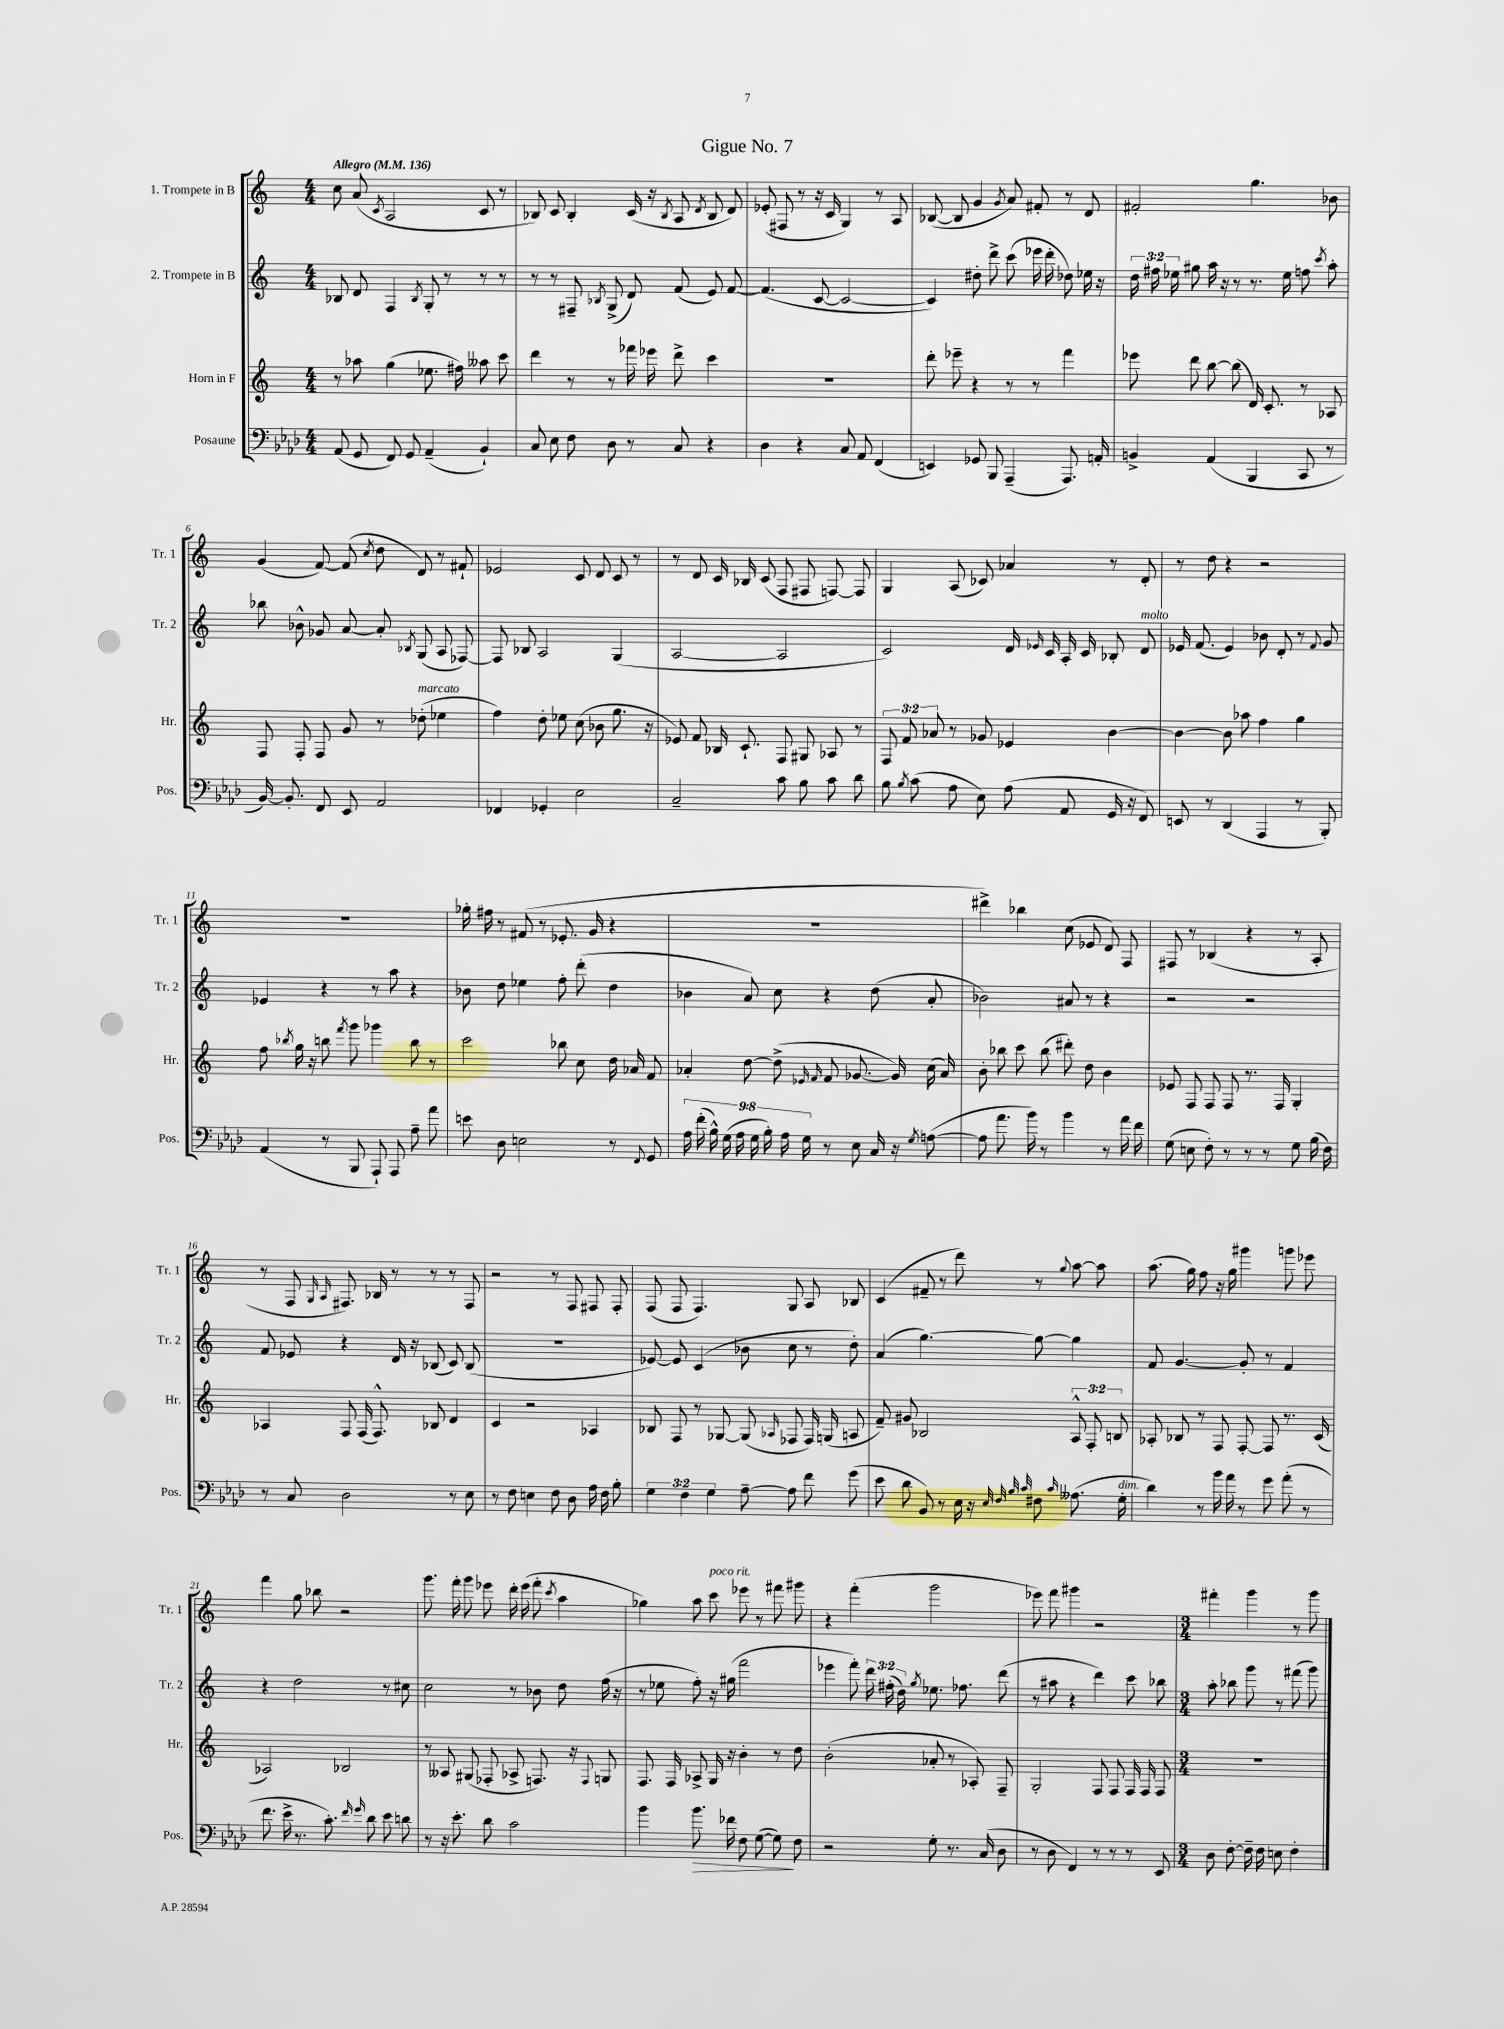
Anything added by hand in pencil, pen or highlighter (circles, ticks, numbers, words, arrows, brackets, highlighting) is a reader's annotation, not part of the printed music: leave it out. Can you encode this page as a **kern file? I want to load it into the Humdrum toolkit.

**kern	**kern	**kern	**kern
*staff4	*staff3	*staff2	*staff1
*clefF4	*clefG2	*clefG2	*clefG2
*k[b-e-a-d-]	*k[]	*k[]	*k[]
*M4/4	*M4/4	*M4/4	*M4/4
*MM136	*MM136	*MM136	*MM136
(8AA-	8r	8B-	8cc
8GG	8aa-	8d	(8a
.	.	.	8qc
8FF)	(4gg	4F	2A
8GG	.	.	.
.	.	8qB-	.
(4AA-~	8.ee-	8G'	.
.	.	8r	.
.	16ff#)	.	.
4BB-`)	8aa--	8r	8c
.	8ccc	8r	8r
=	=	=	=
8C	4ddd	8r	8B-)
8E-	.	8r	8c
8F	8r	8F#~	4B-'
.	.	8qB-	.
8D-	8r	(8G^	.
8r	16fff-	8d)	(16c
.	16eee-	.	16r
.	.	.	8qB-
8C	8ddd^	(8f	8A
.	.	.	8qd
4r	4ccc	8e)	8B-
.	.	[8f	8d)
=	=	=	=
4D-	1r	(4.f]	(8e-'
.	.	.	8F#
4r	.	.	8r
.	.	[8c	16r
.	.	.	16c
8C	.	2c_	4G)
8AA-	.	.	.
(4FF	.	.	8r
.	.	.	8A
=	=	=	=
4EE)	8ddd'	4c])	([8B-
.	8eee-~	.	8B-]
8GG-	4r	8dd#'	4g
8BBB-	.	8ddd^	.
.	.	.	8qg
(4AAA-~	8r	(8ccc	8a)
.	8r	16eee-	8f#'
.	.	16ddd'	.
8.AAA-)	4fff	8dd-)	8r
.	.	16ee-	8d
16AA'	.	16r	.
=	=	=	=
4BB^	8eee-	24dd	2f#'
.	.	24ff#	.
.	.	24ee-	.
.	8ddd	8gg#	.
(4AA-	[8bb	16aa	.
.	.	16r	.
.	(8bb]	8r	.
4BBB-	16d)	8.r	4.gg
.	8.c'	.	.
.	.	16ee-	.
8CC	8r	8ff	.
.	.	8qccc	.
8r	8A-	8aa'	8b-
=	=	=	=
[16BB-)	8F	8bb-	(4g
8.BB-']	.	.	.
.	8F'	8b-^^	.
8FF	8F	8g-	[8f)
8EE-	8g	[8a	(8f]
.	.	.	8qcc
2AA-	8r	8a']	8dd
.	.	8qB-	.
.	(8dd-'	(8G	8d)
.	4ee-	8A	8r
.	.	[8F-)	8f#`
=	=	=	=
4FF-	4ff)	8F-]	2e-
.	.	8B-	.
4GG-'	8dd'	2A	.
.	8ee-	.	.
2E-	(8cc	.	8c
.	8b-	.	8d
.	8.gg	(4G	8c
.	.	.	8r
.	16r	.	.
=	=	=	=
2C~	8e-)	[2A	8r
.	8f	.	8d
.	16B-	.	16c
.	8.c`	.	16B-
.	.	.	(8c
8c	8F	2A]	8F
8B-	8G#	.	8F#
8c	8A-	.	[8F)
8d-	8r	.	8F]
=	=	=	=
8B-	12F	2c)	4G
.	12f	.	.
8qB-	.	.	.
(8c	.	.	.
.	12a-	.	.
8A-	8r	.	(8A
8E-)	8g-	.	8c-)
(8A-	4e-	16d	4a-
.	.	16qqe-	.
.	.	16c	.
8AA-	.	16A'	.
.	.	16c	.
16GG	[4b	8B-'	8r
16r	.	.	.
8FF)	.	8d	8d'
=	=	=	=
8EE	4b_	16e-	8r
.	.	(8.f	.
8r	.	.	8dd
(4DD-	8b]	4e-)	4r
.	8aa-	.	.
4AAA-	4ff	8b-	2r
.	.	8d'	.
8r	4gg	8r	.
.	.	8qqf	.
8BBB-')	.	8g	.
=	=	=	=
(4AA-	8ff	4e-	1r
.	8qbb-	.	.
.	16gg	.	.
.	16r	.	.
8r	8bb	4r	.
.	8qfff	.	.
8BBB-	8ggg	.	.
8AAA-`)	4ggg-	8r	.
8AAA-	.	8aa	.
8A-~	8bb	4r	.
8a-	8r	.	.
=	=	=	=
8e	2ccc	8b-	16gg-'
.	.	.	16ff#
8D-	.	8dd	8r
2E	.	4ee-	(8f#
.	.	.	8r
.	8bb-	8ff'	8.e-'
.	8cc	(8ddd'	.
.	.	.	16g
8r	16dd	4dd	4r
.	16a-	.	.
8qqFF	.	.	.
8GG	8f	.	.
=	=	=	=
18A-	4a-'	4b-	1r
(18f'	.	.	.
18B-^^)	.	.	.
(18G	.	.	.
18A-	.	.	.
.	[8dd	8a)	.
18G	.	.	.
18B-')	.	.	.
.	(8dd^]	8cc	.
18A-	.	.	.
18G	.	.	.
.	16qqe-	.	.
.	16qqf	.	.
8r	8f	4r	.
8E-	[8.g-	.	.
16C	.	(8dd	.
16r	16g-])	.	.
8qG	.	.	.
([8A	(16cc	8a'	.
.	16a-)	.	.
=	=	=	=
8A]	8b'	2b-)	4ddd#^)
8.a-	8bb-	.	.
.	8ccc	.	4bb-
16b-)	.	.	.
8r	(8bb-	.	.
4b-	8ddd#')	8a#	(8cc
.	8dd	8r	8e-
8r	4b	4r	8d)
16a-	.	.	8F
16f	.	.	.
=	=	=	=
(8G	8e-	2r	8F#
8E	8F	.	8r
8F')	8F	.	(4B-
8r	8F	.	.
8r	8.r	2r	4r
8r	.	.	.
.	16F	.	.
8G	4G'	.	8r
(16B-	.	.	8A'
16F)	.	.	.
=	=	=	=
8r	4A-	8f	8r
8C	.	8e-	8F
.	.	.	16qqG
.	.	.	16qqA
2D-	8F	4r	8.F#)
.	(16F	.	.
.	8.F^^)	.	16B-
.	.	16d	8r
.	.	16r	.
.	8B-	(8B-	8r
8r	4d	8c)	8r
8E-	.	(8B-	8F#
=	=	=	=
8r	4c	1r	2r
8F	.	.	.
4E	2r	.	.
8F	.	.	8r
8D-	.	.	8F
16A-	4A-	.	8F#
16F	.	.	.
8B-'	.	.	8F#'
=	=	=	=
6G	8B-	[8e-)	(8F
.	8F	8e-]	8F
6F	.	.	.
.	8r	(4c	4.F)
6G	.	.	.
.	[8G-	.	.
[8A-~	(8G-]	8b-	.
.	16qqA-	.	.
8A-]	8F-	8cc	8G
8f	16F-)	8r	8A
.	(16G	.	.
(8g	8A	8dd')	8B-
=	=	=	=
8e-	8f~)	(4a	(4c
8d-	8g#	.	.
8BB-)	2B-	[4.gg)	8f#~
8r	.	.	8r
16E-	.	.	8ddd)
16r	.	.	.
32qqE-	.	.	.
32qqF	.	.	.
32qqB-	.	.	.
32qqc	.	.	.
8F#	.	8gg_	8r
16qqc	.	.	8qqgg
(8.A--	12A^^	4gg]	[8aa
.	12F'	.	.
.	.	.	8aa]
.	12B	.	.
16G'	.	.	.
=	=	=	=
4d-)	8A-'	8f	(8.aa
.	8B-	[4.g	.
.	.	.	16gg)
8r	8r	.	8ff
16b-	8F	.	16r
16a-	.	.	16gg
8r	[8F'	8g']	4ggg#
8g	8F]	8r	.
(8a-'	8.r	4f	8ggg
8r	.	.	8eee-
.	(16c	.	.
=	=	=	=
8.f	2A-)	4r	4fff
16e-^	.	.	.
8.r	.	2dd	8gg
.	.	.	8bb-
8.c')	.	.	.
.	2B-	.	2r
16qqf	.	.	.
16qqg	.	.	.
8d-	.	.	.
8e-	.	8r	.
8d	.	8cc#	.
=	=	=	=
8r	8r	2cc	8.ggg
16r	8A--	.	.
8.e-'	.	.	16fff'
.	(8G#	.	8ggg
8d-	8F-'	.	8eee-
2c	8A-^	8r	16ddd'
.	.	.	(16eee-
.	8.F)	8b-	8fff'
.	.	.	8qccc
.	.	8dd	4aa
.	16r	.	.
.	8qqF	.	.
.	8G	(16ff	.
.	.	16r	.
=	=	=	=
4b-	8.F	8r	4gg-)
.	.	8ee-	.
.	16F	.	.
8.b-	8A-^	8ff')	8aa
.	16G	16r	8ccc
16f-	16r	(16gg#	.
8F	4b'	2fff	8eee-
([8G	.	.	8r
8G])	8r	.	8fff#
8F	8dd	.	8ggg#
=	=	=	=
2r	(2b'	4eee-	4r
.	.	8fff')	(4fff'
.	.	24ddd	.
.	.	(24ff#'	.
.	.	24dd)	.
.	.	8qgg	.
8G'	8a-'	8.ee-	2ggg
8.r	8r	.	.
.	.	8.ff-	.
.	8A-')	.	.
(16C	.	.	.
8D-	8F~	(8ddd	.
=	=	=	=
8r	2G'	8r	8eee-)
8D-	.	8aa#	8fff
4FF)	.	4r	4ggg#
8r	8F	4ddd)	2r
8r	8F	.	.
8r	16F	8ccc	.
.	16F	.	.
8EE-	8F	8bb-	.
=	=	=	=
*M3/4	*M3/4	*M3/4	*M3/4
8D-	2.r	8aa'	4fff#'
[8F'	.	8bb-	.
16F~]	.	8ggg	4ggg
16F	.	.	.
8E	.	8r	.
4F'	.	(8fff#	8r
.	.	8ggg)	8ggg
==	==	==	==
*-	*-	*-	*-
